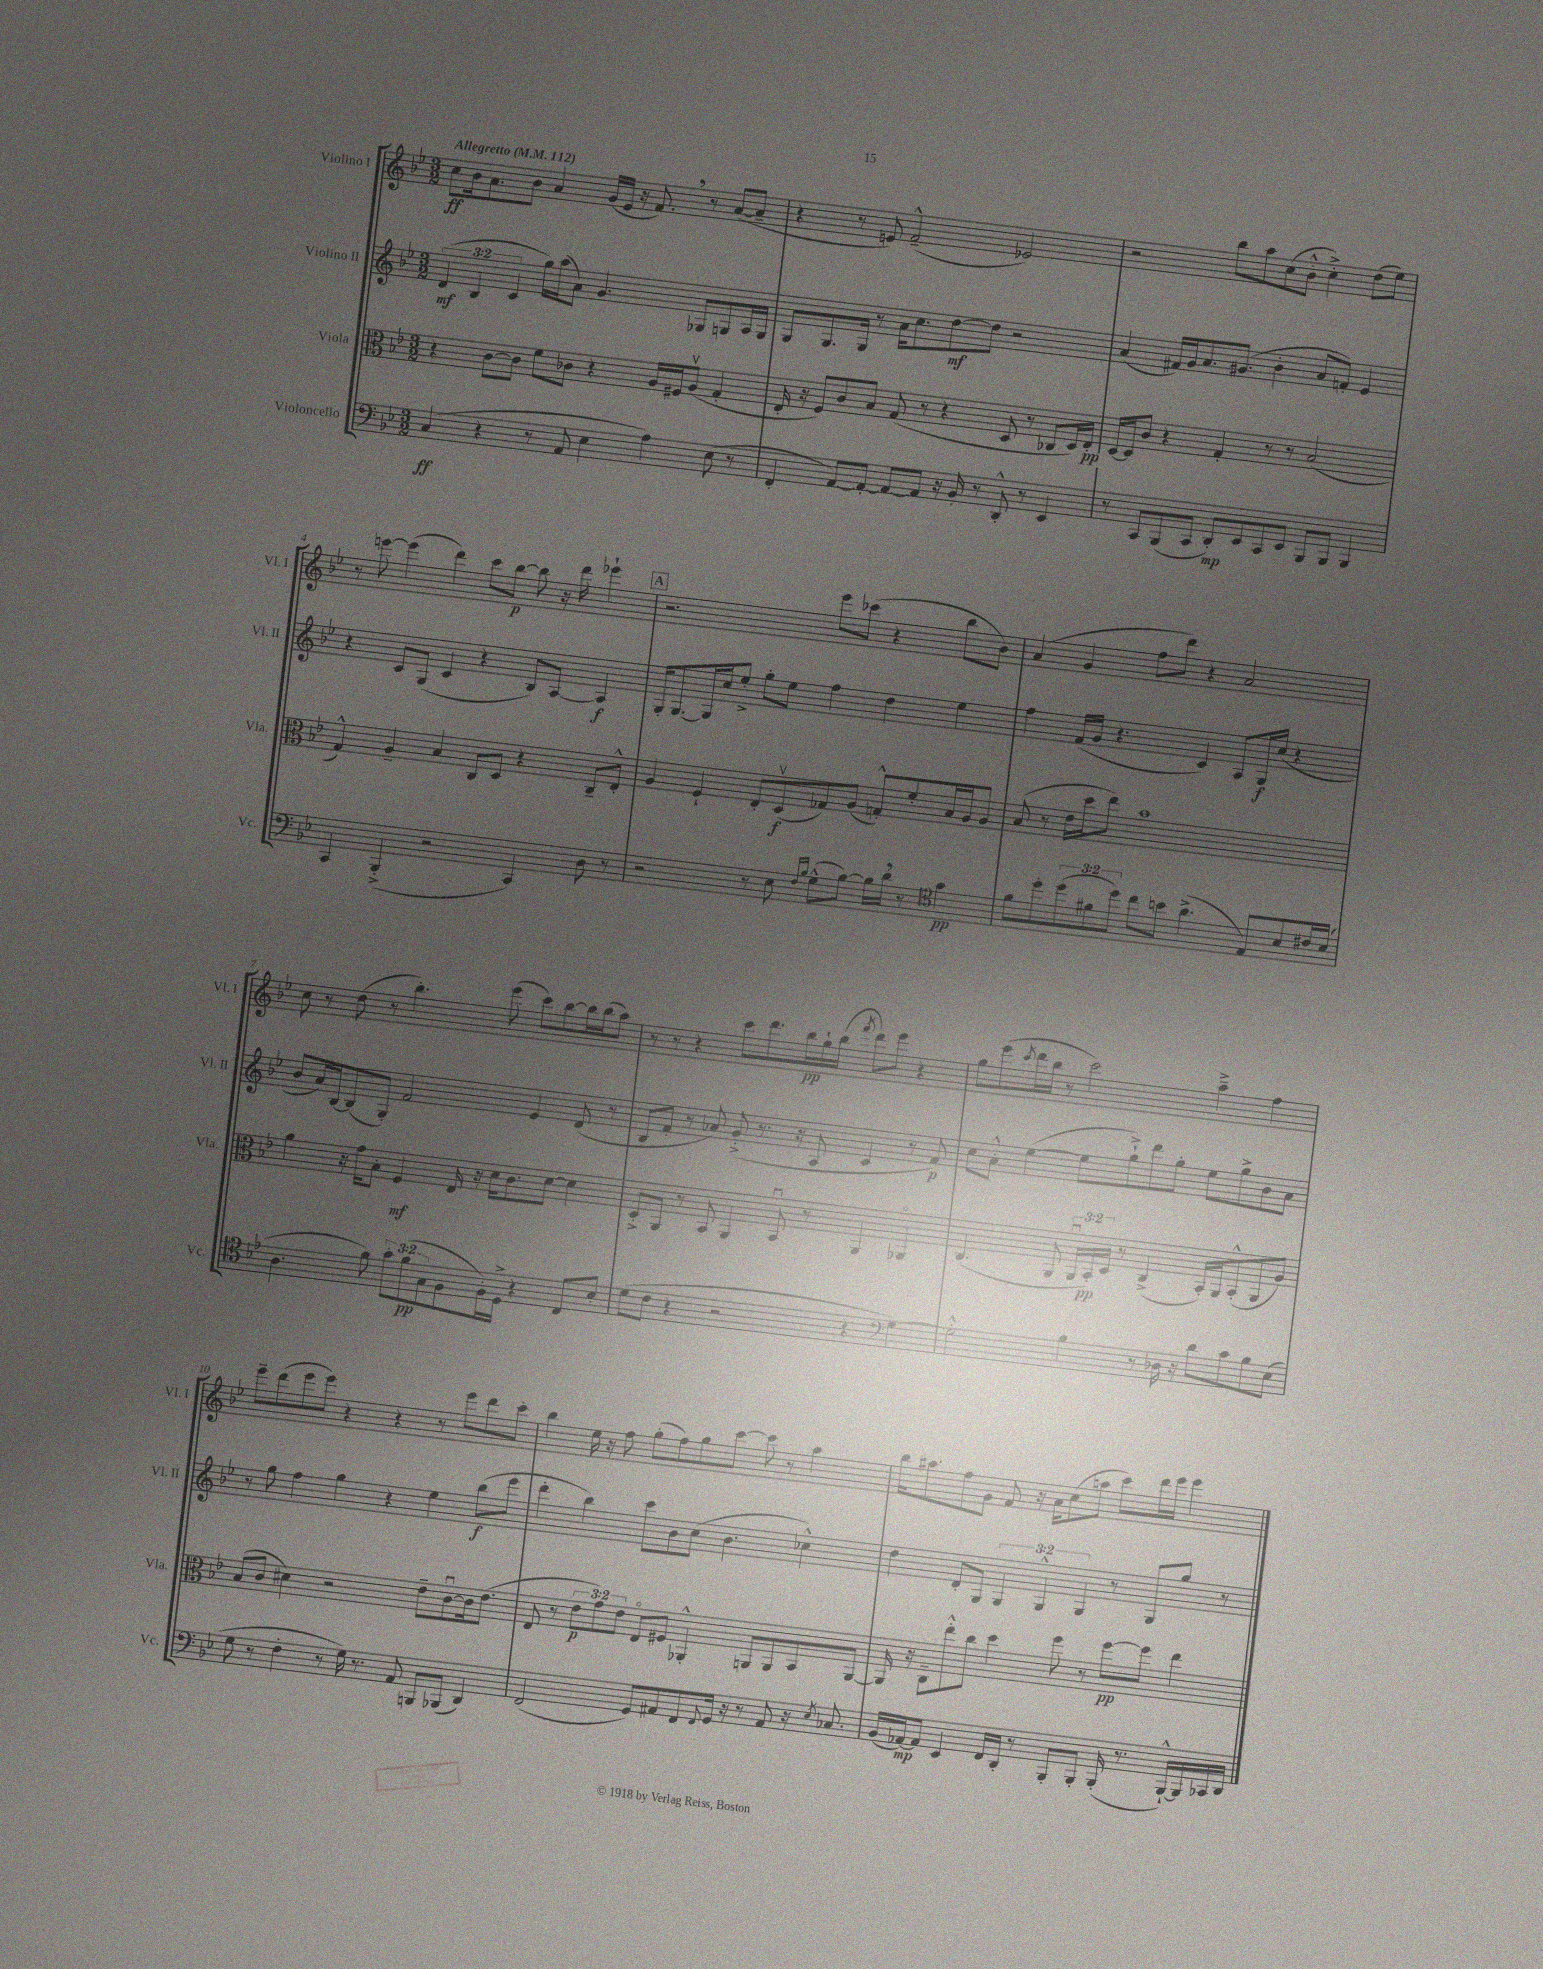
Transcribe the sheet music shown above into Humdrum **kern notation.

**kern	**dynam	**kern	**dynam	**kern	**dynam	**kern	**dynam
*part4	*part4	*part3	*part3	*part2	*part2	*part1	*part1
*staff4	*staff4	*staff3	*staff3	*staff2	*staff2	*staff1	*staff1
*I"Violoncello	*	*I"Viola	*	*I"Violino II	*	*I"Violino I	*
*I'Vc.	*	*I'Vla.	*	*I'Vl. II	*	*I'Vl. I	*
*clefF4	*	*clefC3	*	*clefG2	*	*clefG2	*
*k[b-e-]	*	*k[b-e-]	*	*k[b-e-]	*	*k[b-e-]	*
*M3/2	*	*M3/2	*	*M3/2	*	*M3/2	*
*MM112	*	*MM112	*	*MM112	*	*MM112	*
=1	=1	=1	=1	=1	=1	=1	=1
!	!	!	!	!	!	!LO:TX:a:B:t=Allegretto	!
(4C/	ff	4r	.	(6d/	mf	8cc\L	ff
.	.	.	.	.	.	16b-\k	.
.	.	.	.	6B-/	.	.	.
.	.	.	.	.	.	8.a\	.
4r	.	[8c\L	.	.	.	.	.
.	.	.	.	6c/	.	.	.
.	.	8c\J]	.	.	.	8b-\J	.
8r	.	8f\L	.	16gg\LL)	.	4a/	.
.	.	.	.	(16aa\J	.	.	.
8AA/	.	8c-X\J	.	8a\J)	.	.	.
4E-\	.	4r	.	4.g/	.	(16g/LL	.
.	.	.	.	.	.	16e-/JJ	.
.	.	.	.	.	.	16r	.
.	.	.	.	.	.	8.f,/)	.
4A\)	.	16A/LL	.	.	.	.	.
.	.	16F#X/J	.	.	.	.	.
.	.	(8Av/J	.	8G-X/L	.	8r	.
(8E-\	.	4G'/	.	8Gn/	.	([8a/L	.
8r	.	.	.	16A/L	.	8a~/J]	.
.	.	.	.	16G/JJ	.	.	.
=2	=2	=2	=2	=2	=2	=2	=2
4FF'/	.	16E-'/	.	8G/L	.	4r	.
.	.	16r	.	.	.	.	.
.	.	8F/L)	.	8.G/	.	.	.
[8AA/L)	.	8c/	.	.	.	8r	.
.	.	.	.	16G/Jk	.	.	.
8AA'/J_	.	8B-/J	.	8r	.	8en/)	.
8AA/L_	.	(8G/	.	16a\KL	.	(2f~^^/	.
.	.	.	.	8.cc\	.	.	.
8AA/J]	.	8r	.	.	.	.	.
16r	.	4r	.	[8dd\	mf	.	.
16BB-'/	.	.	.	.	.	.	.
8r	.	.	.	8dd\J]	.	.	.
8DD'^^/	.	8D/	.	2r	.	2e-X/)	.
8r	.	8r	.	.	.	.	.
4EE-/	.	8C-X/L	.	.	.	.	.
.	.	16D/L)	.	.	.	.	.
.	.	16E-'/JJ	pp	.	.	.	.
=3	=3	=3	=3	=3	=3	=3	=3
8r	.	[16D/LL	.	(4a/	.	2r	.
.	.	16D/J]	.	.	.	.	.
8CC/L	.	8c/J	.	.	.	.	.
(8BBB-/	.	4r	.	16f#X/LL)	.	.	.
.	.	.	.	16g/J	.	.	.
8CC/J	.	.	.	8.a/	.	.	.
8DD'/L)	mp	4G'/	.	.	.	8bb-\L	.
.	.	.	.	(8.g#X/J	.	.	.
8EE-/	.	.	.	.	.	8aa\	.
8CC/	.	8r	.	4b-'\	.	(8cc\	.
8EE-/J	.	8r	.	.	.	8b-'^^\J	.
8BBB-/L	.	(2B-/	.	8a/L	.	4cc'^\)	.
8BBB-/J	.	.	.	8fn'/J)	.	.	.
4BBB-/	.	.	.	4e-/	.	(8dd\L	.
.	.	.	.	.	.	8ee-\J)	.
!!LO:LB:g=z
=4	=4	=4	=4	=4	=4	=4	=4
4CC/	.	4G^^/)	.	4r	.	8r	.
.	.	.	.	.	.	[8eeen\	.
(4BBB-'^/	.	4A~/	.	8c/L	.	(4eee\]	.
.	.	.	.	(8G/J	.	.	.
2r	.	4B-/	.	4c/	.	4ddd\)	.
.	.	8C/L	.	4r	.	8ccc\L	.
.	.	8D/J	.	.	.	[8bb-\J	p
4CC/)	.	4r	.	8B-/L)	.	8bb-\]	.
.	.	.	.	[8A/J	.	16r	.
.	.	.	.	.	.	16ddd\	.
8D\	.	8C~/L	.	4A/]	f	4eee-X`\	.
8r	.	8E-'^^/J	.	.	.	.	.
!!LO:REH:place=s1:t=A
=5	=5	=5	=5	=5	=5	=5	=5
2r	.	4A/	.	16G'/KL	.	2.r	.
.	.	.	.	[8.G/	.	.	.
.	.	4F`/	.	16G/L]	.	.	.
.	.	.	.	16cc/J	.	.	.
.	.	.	.	8ee-'^/J	.	.	.
8r	.	8E-'/L	.	8gg'\L	.	.	.
8E-\	.	(8Dv/	f	8ee-\J	.	.	.
16qqF/LL	.	.	.	.	.	.	.
16qqB-/JJ	.	.	.	.	.	.	.
(8G^^\L	.	8G-X/)	.	4ff\	.	8eee-\L	.
[8B-\J)	.	(8A/J	.	.	.	(8ccc-X\J	.
16B-\LL]	.	8Gn'^^/L)	.	4dd\	.	4r	.
16d,\JJ	.	.	.	.	.	.	.
8r	.	8f'/	.	.	.	.	.
*clefC4	*	*	*	*	*	*	*
4g\	pp	16B-/L	.	4ee-\	.	8bb-\L	.
.	.	16A/J	.	.	.	.	.
.	.	8A/J	.	.	.	8b-\J)	.
=6	=6	=6	=6	=6	=6	=6	=6
8f\L	.	(8B-/	.	4ff\	.	(4a/	.
8dd'\	.	8r	.	.	.	.	.
(12dd\	.	16e-\LL	.	(16f/LL	.	4g/	.
.	.	16dd\J	.	16g/JJ	.	.	.
12f#X\	.	.	.	.	.	.	.
.	.	8ee-\J)	.	4.r	.	.	.
12dd\J)	.	.	.	.	.	.	.
8cc\L	.	1b-	.	.	.	8ff\L	.
8bn\J	.	.	.	.	.	8ddd\J)	.
(4.a^\	.	.	.	4c/)	.	4r	.
.	.	.	.	8A/L	.	2a/	.
8E-/L)	.	.	.	16G/L	f	.	.
.	.	.	.	(16cc/JJ	.	.	.
8B-/	.	.	.	4r	.	.	.
16c#X/L	.	.	.	.	.	.	.
(16B-/JJ	.	.	.	.	.	.	.
!!LO:LB:g=z
=7	=7	=7	=7	=7	=7	=7	=7
4.A\	.	4a\	.	8b-/L	.	8cc\	.
.	.	.	.	16a/L)	.	8r	.
.	.	.	.	[16B-/J	.	.	.
.	.	16r	.	(8B-/]	.	(8dd\	.
.	.	16g\KL	.	.	.	.	.
8f\)	.	8B-'\J	.	8G'/J)	.	8r	.
12g'\L	.	4F/	mf	2f/	.	4.bb-'\)	.
(12f\	pp	.	.	.	.	.	.
12G\	.	.	.	.	.	.	.
8F\	.	16E-/	.	.	.	.	.
.	.	16r	.	.	.	.	.
16F'\L)	.	16d\KL	.	.	.	(8eee-\	.
16D^\JJ	.	8.c\	.	.	.	.	.
4r	.	.	.	4e-/	.	8ccc\L)	.
.	.	[8d\J	.	.	.	[8bb-\	.
8C/L	.	4d\]	.	(8d/	.	16bb-\L]	.
.	.	.	.	.	.	(16bb-\J	.
8B-'/J	.	.	.	8r	.	8aa\J)	.
=8	=8	=8	=8	=8	=8	=8	=8
(8d\L	.	8D'^/L	.	8B-/L	.	8r	.
8c\J	.	8AA/J	.	8f'/J	.	8r	.
4r	.	8r	.	8r	.	4r	.
.	.	8BB-/	.	8a-X/)	.	.	.
2r	.	4AA/	.	(8g'^/	.	8ccc\L	.
.	.	.	.	8.r	.	8.ddd\	.
.	.	8BB-u/	.	.	.	.	.
.	.	.	.	16r	.	16bb-\L	pp
.	.	8r	.	8A/	.	16gg`\	.
.	.	.	.	.	.	(16bb-\JJ	.
.	.	.	.	.	.	8qfff/	.
4r	.	4AA/	.	4c/	.	8ddd\L)	.
.	.	.	.	.	.	8eee-\J	.
*clefF4	*	*	*	*	*	*	*
[4G\)	.	4AA-X/	.	8r	.	4r	.
.	.	.	.	8f/)	p	.	.
=9	=9	=9	=9	=9	=9	=9	=9
2G'^^\]	.	(4.C/	.	8cc\L	.	8gg\L	.
.	.	.	.	8a'^^\J	.	(8eee-\	.
.	.	.	.	.	.	8qccc/	.
.	.	.	.	([4ee-\	.	16ddd\L	.
.	.	.	.	.	.	16bb-\JJ	.
.	.	8AA/	.	.	.	8r	.
4B-\	.	24AAu/LL	.	8ee-\L]	.	2ccc\)	.
.	.	24BB-'/)	pp	.	.	.	.
.	.	24D/JJ	.	.	.	.	.
.	.	8r	.	8gg`^\)	.	.	.
8r	.	(4C^/	.	8ddd\	.	.	.
16D-X\	.	.	.	8gg'\J	.	.	.
16r	.	.	.	.	.	.	.
8d\L	.	16BB-'/LL)	.	8ee-\L	.	4aa~^\	.
.	.	16AA/J	.	.	.	.	.
8c\	.	(8BB-'^^/	.	8gg^\	.	.	.
8B-\	.	8AA/	.	8b-\	.	4ff\	.
(8E-\J	.	8A/J)	.	8a\J	.	.	.
!!LO:LB:g=z
=10	=10	=10	=10	=10	=10	=10	=10
8G\	.	(8B-/L	.	8r	.	8eee-~\L	.
8r	.	8c/J	.	8gg\	.	(8ddd\	.
4F'\	.	4d#X\)	.	4ff\	.	8eee-\	.
.	.	.	.	.	.	8eee-\J)	.
8r	.	2r	.	4gg\	.	4r	.
16G\)	.	.	.	.	.	.	.
8.r	.	.	.	.	.	.	.
.	.	.	.	4r	.	4r	.
8AA/	.	.	.	.	.	.	.
8BBBn/L	.	8e-~\L	.	4ee-\	.	8r	.
(8BBB-X/J	.	[8cu\	.	.	.	8eee-\L	.
4DD/)	.	16c\k]	.	(8bb-\L	f	8ddd\	.
.	.	(8.e-\J	.	.	.	.	.
.	.	.	.	8eee-\J	.	8ccc'\J	.
=11	=11	=11	=11	=11	=11	=11	=11
(2FF/	.	8E-/	.	4ddd'\	.	4bb-\	.
.	.	8r	.	.	.	.	.
.	.	12e-\L	p	4bb-\)	.	16ee-\	.
.	.	.	.	.	.	16r	.
.	.	12g\)	.	.	.	.	.
.	.	.	.	.	.	8ff\	.
.	.	12e-\J	.	.	.	.	.
8GG/L)	.	8E-/L	.	8ccc\L	.	(8gg'\L	.
8AA#X/	.	8F#X/J	.	8b-\	.	8ff\)	.
8FF/	.	4AA-X'^^/	.	(8cc\J	.	8gg\	.
8qqFF/	.	.	.	.	.	.	.
16GG/Jk	.	.	.	4.b-\	.	[8ccc\J	.
16r	.	.	.	.	.	.	.
8r	.	8AAn/L	.	.	.	8ccc\]	.
8AA#/	.	8AA/	.	.	.	8r	.
16r	.	8BB-/	.	4cc-X^^\)	.	4aa\	.
8qE-/	.	.	.	.	.	.	.
8.C-X/	.	.	.	.	.	.	.
.	.	[8AA/J	.	.	.	.	.
=12	=12	=12	=12	=12	=12	=12	=12
(16BB-/LL	.	16AA/]	.	4dd\	.	16bb-\KL	.
[16AA-X/J)	mp	16r	.	.	.	8.aa#X\	.
8AA-/J]	.	8C~\L	.	.	.	.	.
4EE-/	.	8ee-'^^\	.	8d'/L	.	8ff\	.
.	.	8cc\J	.	8G/J	.	8g\J	.
16FF/LL	.	4dd\	.	6G/	.	8f/	.
16DD'/JJ	.	.	.	.	.	.	.
8r	.	.	.	.	.	16r	.
.	.	.	.	6G^^/	.	.	.
.	.	.	.	.	.	16a\KL	.
8BBB-'/L	.	8ff\	.	.	.	(8cc\	.
.	.	.	.	6G/	.	.	.
8BBB-'/J	.	8r	.	.	.	8aan\J	.
(16BBB-'/	.	[8ff\L	pp	8r	.	8ccc\L)	.
8.r	.	.	.	.	.	.	.
.	.	8ff\J]	.	8G/L	.	16ddd\L	.
.	.	.	.	.	.	16eee-\JJ	.
[16BBB-`^^/LL)	.	4ee-\	.	8gg/J	.	4eee-\	.
16BBB-/]	.	.	.	.	.	.	.
16CC-X/	.	.	.	8r	.	.	.
16DD/JJ	.	.	.	.	.	.	.
==	==	==	==	==	==	==	==
*-	*-	*-	*-	*-	*-	*-	*-
